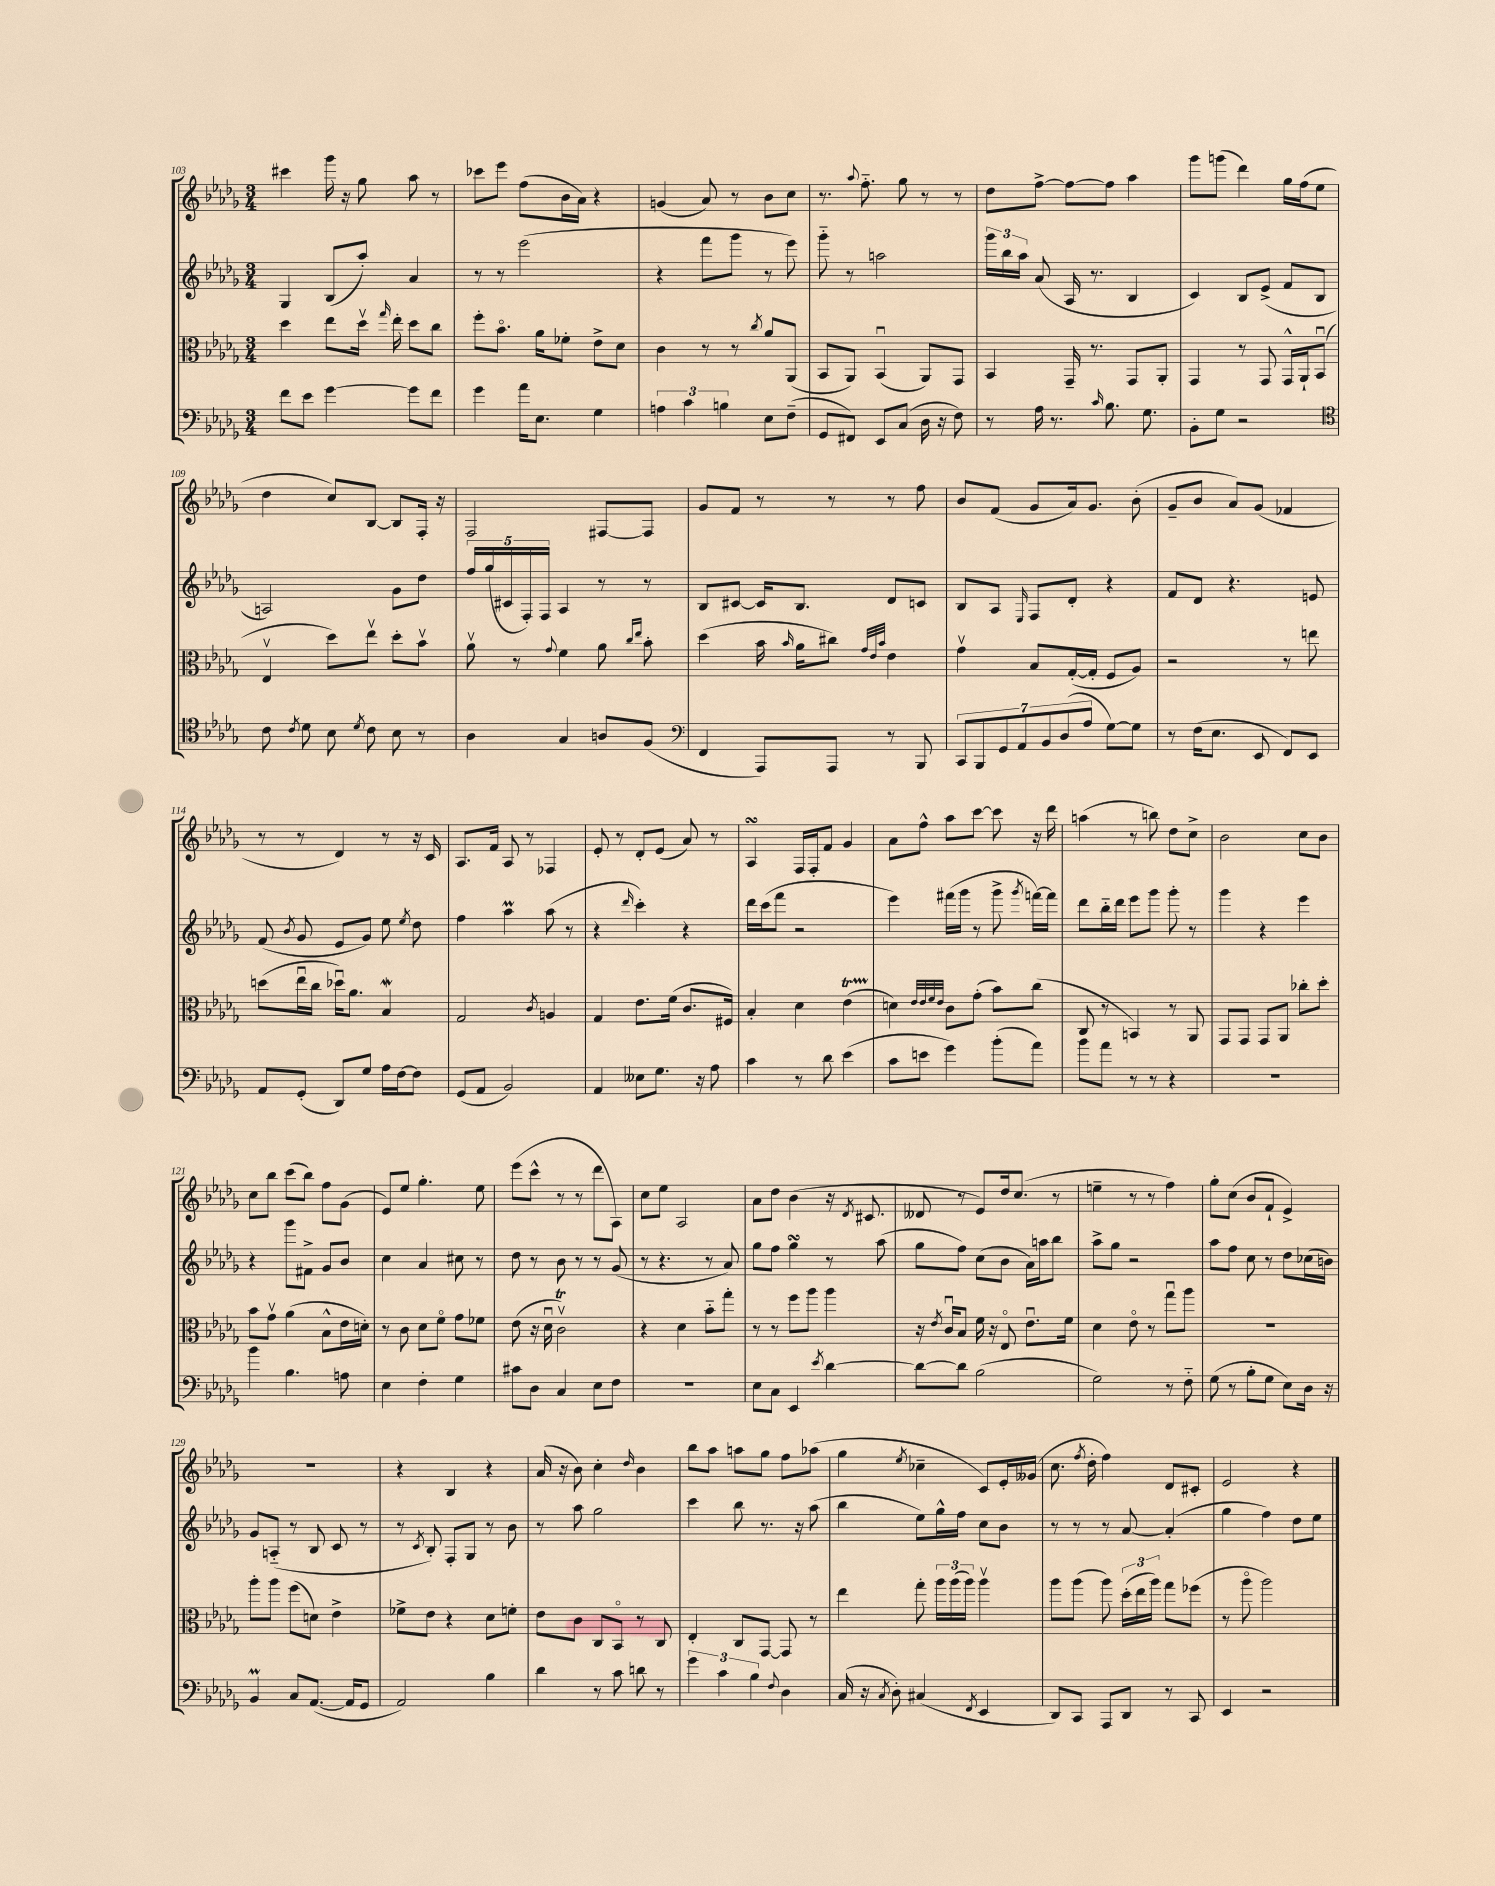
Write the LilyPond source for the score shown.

<<
\new StaffGroup <<
\new Staff = "s0" {
    \clef treble \key des \major \numericTimeSignature \time 3/4
    \autoBeamOff cis'''4 ges'''16 r16 ges''8 aes''8 r8 |
    ces'''8[ ees'''8] f''8[( bes'16 aes'16]) r4 |
    g'4( aes'8) r8 bes'8[ c''8] |
    r8. \appoggiatura { aes''8 } f''8.-_ ges''8 r8 r8 |
    des''8[ f''8]~-> f''8[~ f''8] aes''4 |
    ges'''8[ g'''8]( des'''4) ges''16[ f''16( ees''8] |
    des''4 c''8[) bes8]~ bes8[ f16]-. r16 |
    f2 fis8[~ fis8] |
    ges'8[ f'8] r8 r8 r8 f''8 |
    bes'8[ f'8]( ges'8[ aes'16) ges'8.] bes'8-.( |
    ges'8[-- bes'8] aes'8[) ges'8]( fes'4 |
    r8 r8 des'4) r8 r16 c'16 |
    aes8.[ f'16] aes8 r8 fes4 |
    ees'8-. r8 des'8[-. ees'8]( aes'8) r8 |
    aes4\turn f16[ f16-. f'8] ges'4 |
    aes'8[ f''8]-^ aes''8[ c'''8]~ c'''8 r16 des'''16 |
    a''4( r8 b''8) des''8[ c''8]-> |
    bes'2 c''8[ bes'8] |
    c''8[ bes''8] c'''8[( bes''8]) f''8[ ges'8]( |
    ees'8[) ees''8] ges''4.-. ees''8 |
    ees'''8[( c'''8]-^ r8 r8 des'''8[ aes8]) |
    c''8[ ees''8] aes2 |
    aes'8[ des''8] bes'4( r16 \acciaccatura { des'8 } cis'8. |
    deses'8 r8 ees'8[) des''16 c''8.]( r8 |
    e''4-- r8 r8 f''4) |
    ges''8[-. c''8]( bes'8[ f'8]-! ees'4->) |
    R2. |
    r4 bes4 r4 |
    aes'16( r16 bes'8) c''4-. \grace { des''16 } bes'4 |
    bes''8[ aes''8] a''8[ ges''8] f''8[ aes''8]( |
    ges''4 \acciaccatura { ees''8 } ces''4-- c'8[) ees'16-. geses'16]( |
    c''8. \acciaccatura { f''8 } des''16-. f''4) des'8[ cis'8]-. |
    ees'2 r4 \bar "|." |
}
\new Staff = "s1" {
    \clef treble \key des \major \numericTimeSignature \time 3/4
    \autoBeamOff ges4 bes8[( aes''8]-.) aes'4 |
    r8 r8 ees'''2( |
    r4 f'''8[ ges'''8] r8 ees'''8) |
    ges'''8-_ r8 a''2 |
    \tuplet 3/2 { ges'''16[ bes''16 aes''16] } aes'8( aes16 r8. bes4 |
    c'4) bes8[ ees'8]->( f'8[ bes8] |
    a2) ges'8[ des''8] |
    \tuplet 5/4 { f''16[ ges''16( cis'16 f16-.) f16] } aes4 r8 r8 |
    bes8[ cis'8]~ cis'16[ bes8.] des'8[ c'8] |
    bes8[ aes8] \grace { ees16 } f8[ des'8]-. r4 |
    f'8[ des'8] r4. e'8 |
    f'8( \acciaccatura { bes'8 } ges'8 ees'8[ ges'8]) ees''8 \acciaccatura { ees''8 } des''8 |
    f''4 aes''4\prall aes''8( r8 |
    r4 \grace { des'''16 } c'''4-.) r4 |
    des'''16[ c'''16( f'''8] r2 |
    ees'''4) fis'''16[( ges'''16] r8 ges'''8-> \acciaccatura { ges'''8 } f'''16[~) f'''16] |
    des'''8[ bes''16-_ des'''16] ees'''8[ ges'''8] ges'''8-. r8 |
    ges'''4 r4 ees'''4 |
    r4 ges'''8[ fis'8]-> ges'8[ bes'8] |
    c''4 aes'4 cis''8 r8 |
    des''8 r8 bes'8 r8 r8 ges'8( |
    r8 r4. r8 aes'8) |
    ges''8[ f''8] ges''4\turn r8 aes''8( |
    ges''8[ f''8]) c''8[( bes'8] aes'16[) a''16 bes''8] |
    aes''8[-> ges''8] r2 |
    aes''8[ f''8] c''8 r8 des''8[ ces''16( b'16]) |
    ges'8[ a8]-_( r8 bes8 c'8 r8 |
    r8 \acciaccatura { c'8 } bes8-.) f8[-. ges8] r8 bes'8 |
    r8 aes''8 ges''2 |
    c'''4 bes''8 r8. r16 aes''8( |
    bes''4 ees''8[) ges''16-^ f''16] c''8[ bes'8] |
    r8 r8 r8 aes'8~ aes'4-.( |
    ges''4 f''4) des''8[ ees''8] \bar "|." |
}
\new Staff = "s2" {
    \clef alto \key des \major \numericTimeSignature \time 3/4
    \autoBeamOff des''4 ees''8[ des''16]\upbow \grace { ges''16 } ees''16-. des''8[ c''8] |
    f''8[-. bes'8.]\flageolet aes'16[ fes'8]-. ees'8[-> des'8] |
    c'4 r8 r8 \acciaccatura { c''8 } aes'8[ aes,8]( |
    bes,8[ aes,8]) bes,4\downbow( aes,8[) ges,8] |
    bes,4 ges,16-- r8. ges,8[ aes,8]-. |
    ges,4 r8 ges,8 ges,16[-^ aes,16-! bes,8]\downbow( |
    ees4\upbow des''8[) ees''8]\upbow des''8[-. bes'8]\upbow |
    aes'8\upbow r8 \appoggiatura { ges'8 } f'4 aes'8 \grace { c''16[ ees''16] } bes'8-. |
    des''4( bes'16 \grace { bes'16 } aes'16[ cis''8]) \grace { ges'32[ ees'32 bes'32] } ees'4 |
    ges'4\upbow bes8[ ges16~-.( ges16]-. f8[ aes8]) |
    r2 r8 e''8 |
    d''8[( ees''16\downbow c''16] des''16[\downbow) aes'8.] bes4\mordent |
    ges2 \acciaccatura { c'8 } a4 |
    ges4 ees'8.[ f'16]( c'8.[ fis16]) |
    bes4-. des'4 ees'4\startTrillSpan( |
    d'4\stopTrillSpan) \grace { ees'32[ ees'32 f'32 ees'32] } c'8[ ges'8]-.( bes'8[) c''8]( |
    c8 r8 b,4) r8 aes,8 |
    ges,8[ ges,8] ges,8[ aes,8] ces''8[-. des''8]-. |
    bes'8[ ges'8]\upbow aes'4( bes8[-^ ees'16 d'16]-.) |
    r8 c'8 des'8[ f'8]\flageolet ges'8[ fes'8] |
    ees'8( r16 des'16\downbow c'2\upbow\trill) |
    r4 des'4 bes'8[-_ ges''8]-. |
    r8 r8 f''8[ aes''8] aes''4 |
    r16 \acciaccatura { ees'8 } c'16[\downbow bes8] f'16 r16 ees8\flageolet ees'8.[\downbow f'16] |
    des'4 ees'8\flageolet r8 ges''8[\downbow aes''8] |
    R2. |
    aes''8[-. aes''8] f''8[( d'8]) ees'4-> |
    fes'8[-> ees'8] r4 des'8[ f'8]-. |
    ees'8[ c'8] c8[ bes,8]\flageolet r8 c8 |
    ees4-. c8[ ges,8]~ ges,8 r8 |
    ees''4 ges''8-. \tuplet 3/2 { aes''16[ aes''16( aes''16]) } aes''4\upbow |
    aes''8[ aes''8]( aes''8) \tuplet 3/2 { des''16[-.( ees''16 aes''16]) } ges''8[ fes''8]( |
    r8 aes''8\flageolet aes''2) \bar "|." |
}
\new Staff = "s3" {
    \clef bass \key des \major \numericTimeSignature \time 3/4
    \autoBeamOff f'8[ ees'8] ges'4~ ges'8[ f'8] |
    ges'4 aes'16[ ees8.] ges4 |
    \tuplet 3/2 { a4 c'4 b4 } ees8[ f8]--( |
    ges,8[ fis,8]) ees,8[ c8]( des16 r16 f8) |
    r8 aes16 r8. \grace { c'16 } bes8. ges8. |
    bes,8[-. ges8] r2 |
    \clef tenor c'8 \acciaccatura { c'8 } des'8 bes8 \acciaccatura { des'8 } c'8 bes8 r8 |
    aes4 ges4 a8[ f8]( |
    \clef bass f,4 aes,,8[) aes,,8] r8 bes,,8 |
    \tuplet 7/4 { c,8[ bes,,8 ges,8 aes,8 bes,8 des8( aes8] } ges8[~) ges8] |
    r8 f16[( ees8.] ees,8 f,8[) ees,8] |
    aes,8[ ges,8]-.( des,8[) ges8] aes16[ f16~ f8] |
    ges,8[( aes,8] bes,2) |
    aes,4 eeses8[ ges8.] r16 aes8 |
    c'4 r8 des'8 ees'4( |
    c'8[ e'8] ges'4) bes'8[-.( aes'8]) |
    bes'8[ aes'8] r8 r8 r4 |
    R2. |
    bes'4 bes4. a8 |
    ees4 f4-. ges4 |
    cis'8[ des8] c4 ees8[ f8] |
    R2. |
    ees8[ c8] ees,4 \acciaccatura { ees'8 } des'4~ |
    des'8[~ des'8] bes2( |
    ges2) r8 f8-_ |
    ges8( r8 bes8[-. ges8] ees8[) des16] r16 |
    bes,4\prall c8[ aes,8.]~( aes,16[ ges,8] |
    aes,2) bes4 |
    des'4 r8 c'8 d'8 r8 |
    \tuplet 3/2 { ges'4 c'4 bes4 } \appoggiatura { f8 } des4 |
    c16( r16 \acciaccatura { c8 } des8-.) cis4( \acciaccatura { f,8 } ees,4 |
    des,8[) c,8] aes,,8[ des,8] r8 c,8 |
    ees,4 r2 \bar "|." |
}
>>
>>
\layout { \context { \Score currentBarNumber = #103 } }
